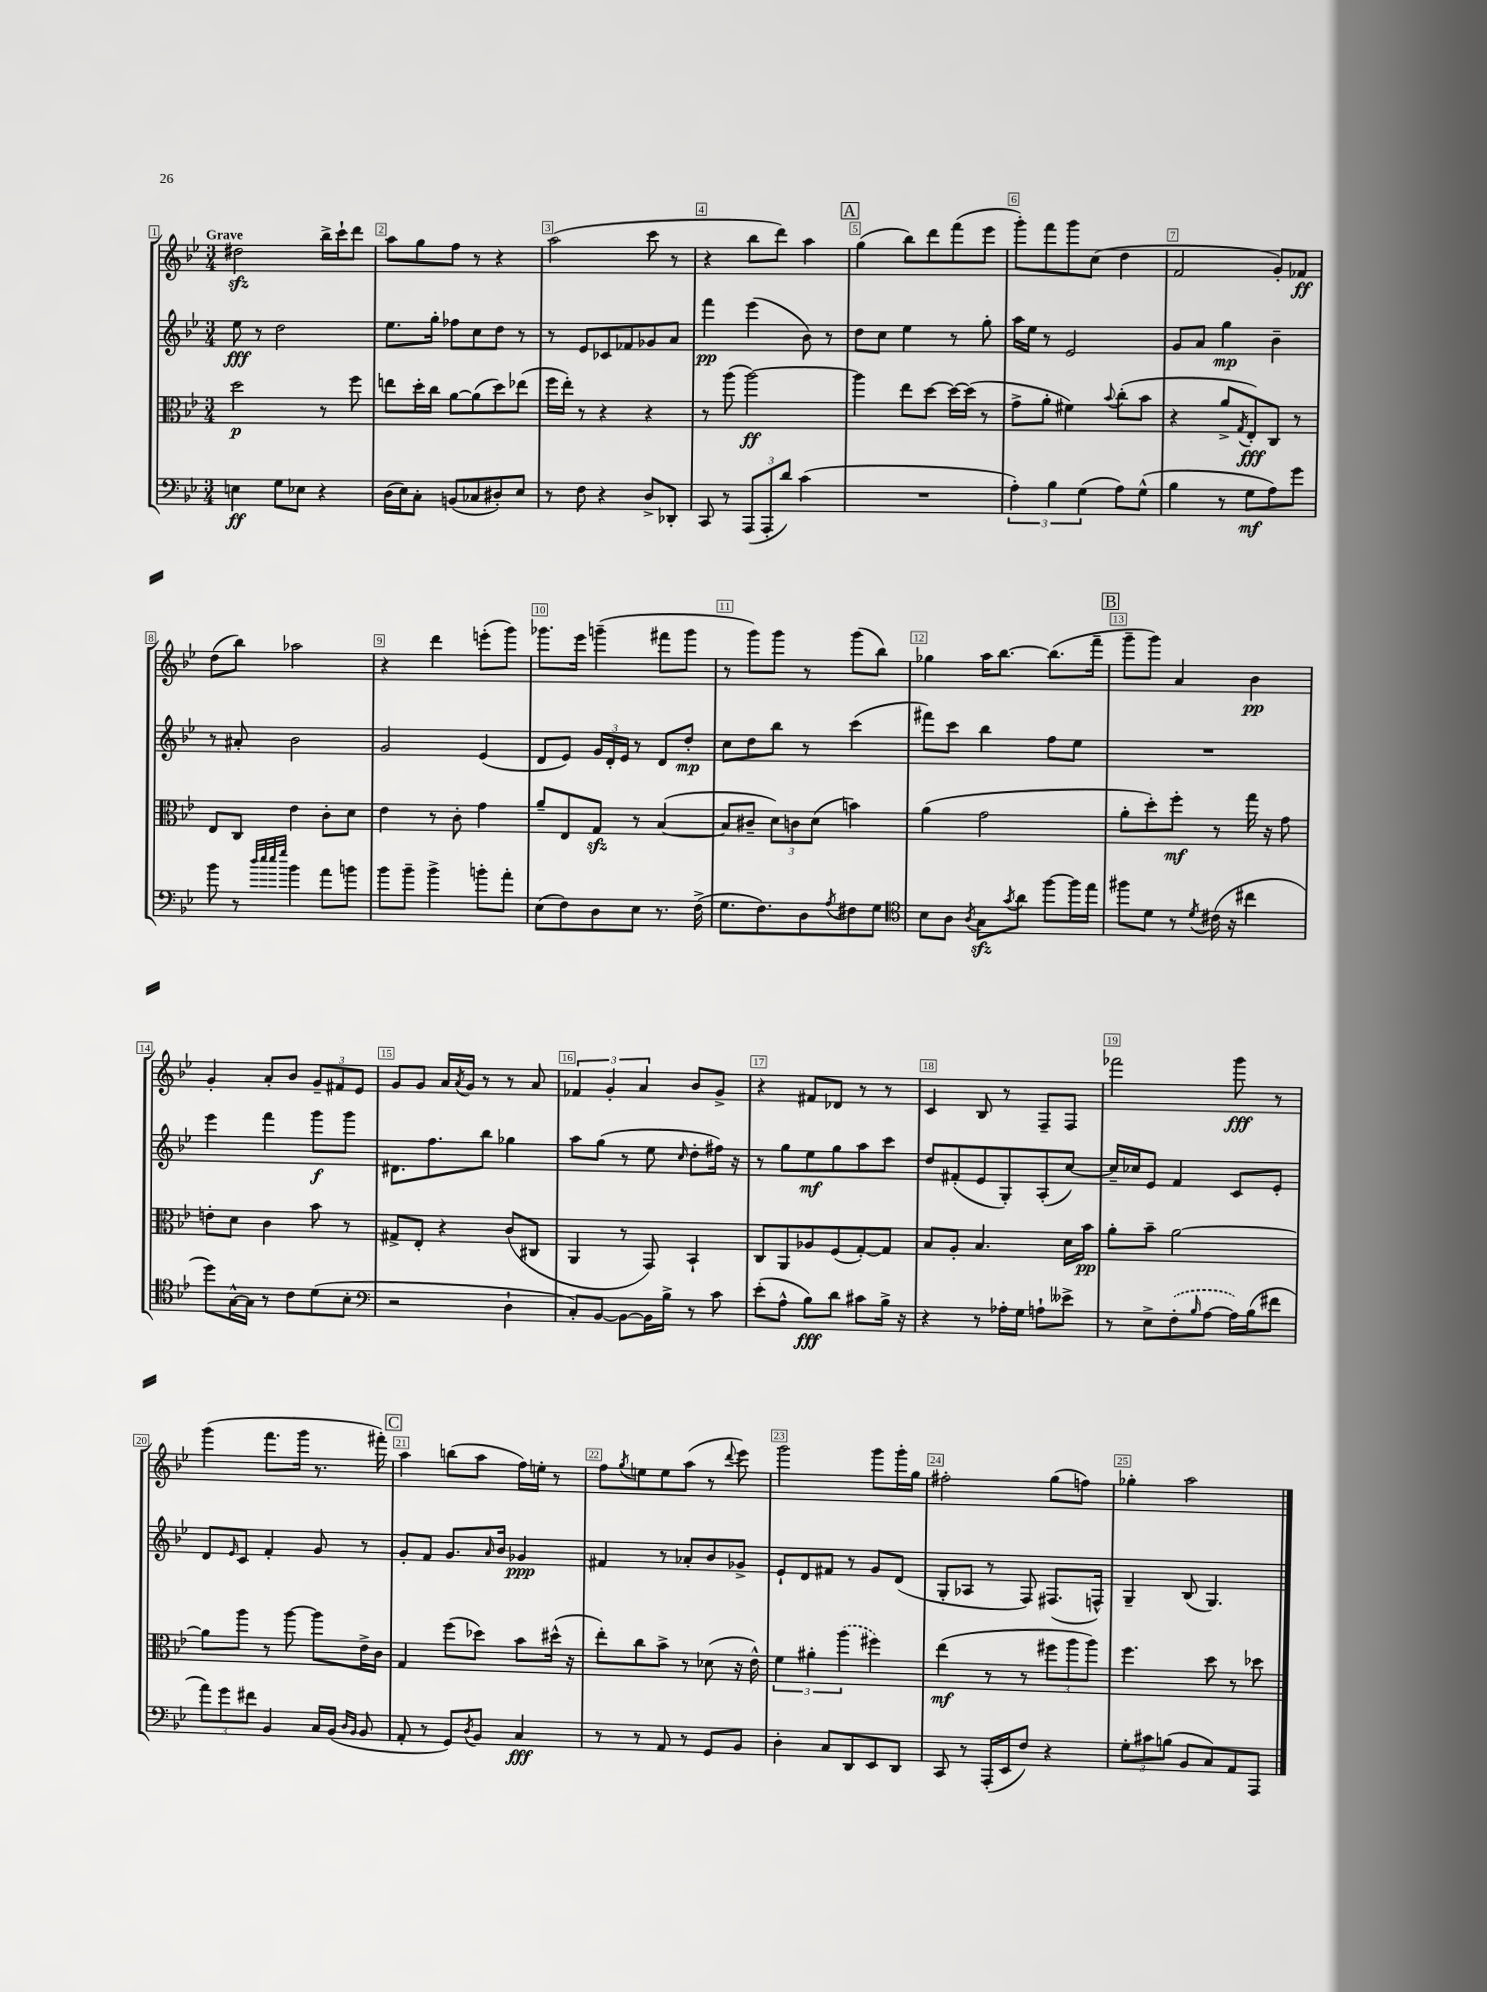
<<
\new StaffGroup <<
\new Staff = "s0" {
    \clef treble \key bes \major \numericTimeSignature \time 3/4 \tempo "Grave"
    dis''2\sfz bes''16-> c'''16-! d'''8 |
    a''8 g''8 f''8 r8 r4 |
    a''2( c'''8 r8 |
    r4 bes''8 d'''8) a''4 |
    \mark \markup { \box "A" } g''4( bes''8) d'''8 f'''8( ees'''8 |
    g'''8-.) f'''8 g'''8 c''8( d''4 |
    f'2 g'8-.) fes'8\ff |
    d''8( bes''8) aes''2 |
    r4 d'''4 e'''8-.( g'''8) |
    ges'''8. ees'''16 g'''4--( fis'''8 g'''8 |
    r8 g'''8) g'''8 r8 g'''8( bes''8) |
    ges''4 a''16 bes''8.~ bes''8.( f'''16-- |
    \mark \markup { \box "B" } g'''8-- g'''8) a'4 bes'4\pp |
    g'4-. a'8-. bes'8 \tuplet 3/2 { g'8-- fis'8 ees'8 } |
    g'8 g'8 a'16 \acciaccatura { a'8 } g'16 r8 r8 a'8 |
    \tuplet 3/2 { fes'4 g'4-. a'4 } bes'8 g'8-> |
    r4 fis'8 des'8 r8 r8 |
    c'4 bes8 r8 f8-- f8 |
    fes'''2 g'''8\fff r8 |
    g'''4( f'''8. g'''16 r8. fis'''16-.) |
    \mark \markup { \box "C" } a''4 b''8( a''8 f''16) e''16-. r8 |
    f''8 \acciaccatura { g''8 } e''8 e''8 a''8( r8 \appoggiatura { d'''8 } ees'''8) |
    g'''2 g'''8 g'''16-. g''16 |
    fis''2-. g''8( f''8) |
    ges''4-. a''2 \bar "|." |
}
\new Staff = "s1" {
    \clef treble \key bes \major \numericTimeSignature \time 3/4
    ees''8\fff r8 d''2 |
    ees''8. g''16-. fes''8 c''8 d''8 r8 |
    r8 ees'8 ces'8 fes'8 ges'8 a'8 |
    f'''4\pp ees'''4( bes'8) r8 |
    \mark \markup { \box "A" } d''8 c''8 ees''4 r8 g''8-. |
    a''16 ees''16 r8 ees'2 |
    g'8 a'8 g''4\mp bes'4-- |
    r8 ais'8-. bes'2 |
    g'2 ees'4( |
    d'8 ees'8) \tuplet 3/2 { g'16 d'16-. ees'16 } r8 d'8 d''8-.\mp |
    c''8 d''8 bes''8 r8 c'''4( |
    fis'''8) c'''8 bes''4 f''8 ees''8 |
    \mark \markup { \box "B" } R2. |
    ees'''4 f'''4 g'''8\f g'''8 |
    dis'8. f''8. bes''8 ges''4 |
    a''8 g''8( r8 ees''8 \grace { c''16 } d''8-. fis''16) r16 |
    r8 g''8 ees''8\mf g''8 a''8 c'''8 |
    d''8 fis'8-.( ees'8 g8-.) a8-.( c''8~) |
    c''16-- ces''16 ees'8 f'4 c'8 ees'8-. |
    d'8 \grace { ees'16 } c'8 f'4-. g'8 r8 |
    \mark \markup { \box "C" } g'8-. f'8 g'8. \grace { a'16 } bes'16 ges'4\ppp |
    fis'4 r8 aes'8-. bes'8 ges'8-> |
    ees'8-! d'8 fis'8 r8 g'8 d'8( |
    g8-. aes8 r8 f8) fis8.( f16-^) |
    g4-- bes8( g4.) \bar "|." |
}
\new Staff = "s2" {
    \clef alto \key bes \major \numericTimeSignature \time 3/4
    d''2\p r8 f''8 |
    e''8 d''16-. c''16 a'8~ a'8( d''8) ees''8( |
    f''16 ees''16-.) r8 r4 r4 |
    r8 a''8( a''2~\ff) |
    \mark \markup { \box "A" } a''4 ees''8 d''8~ d''16~ d''16( r8 |
    g'8-> a'8-. fis'4) \appoggiatura { bes'8 } c''8-.( bes'8 |
    r4 a'8-> \acciaccatura { g8 } ees8-.\fff) c8 r8 |
    ees8 c8 ees'4 c'8-. d'8 |
    ees'4 r8 c'8-. g'4 |
    a'8-- ees8 g8\sfz r8 bes4~( |
    bes8 cis'8-- \tuplet 3/2 { d'8) c'8 d'8( } b'4) |
    a'4( g'2 |
    \mark \markup { \box "B" } a'8-. d''8-.) f''8-.\mf r8 g''16 r16 g'8 |
    e'8-. d'8 c'4 bes'8 r8 |
    gis8-> ees8-. r4 c'8( cis8 |
    a,4 r8 g,8) bes,4-! |
    c8 a,8 aes8 f8( g8~-.) g8 |
    bes8 a8-. bes4. d'16 bes'16\pp |
    a'8-. bes'8-- a'2~ |
    a'8 a''8 r8 a''8~ a''8 ees'16-> c'16 |
    \mark \markup { \box "C" } g4 f''8( des''8) bes'8 dis''16-^( r16 |
    ees''8-.) c''8 bes'8-> r8 des'8( r16 ees'16-^) |
    \tuplet 3/2 { f'4 ais'4-. \once \slurDashed a''4( } fis''4) |
    ees''4\mf( r8 r8 \tuplet 3/2 { fis''8 a''8 a''8) } |
    f''4. d''8 r8 des''8 \bar "|." |
}
\new Staff = "s3" {
    \clef bass \key bes \major \numericTimeSignature \time 3/4
    e4\ff g8 ees8 r4 |
    d16( ees16) c8-. b,8( ces8 dis8-.) ees8 |
    r8 f8 r4 d8-> des,8-. |
    c,8 r8 \tuplet 3/2 { a,,8( a,,8-. d'8) } c'4( |
    \mark \markup { \box "A" } R2. |
    \tuplet 3/2 { a4-.) bes4 g4( } a8) g8-^( |
    bes4 r8 g8\mf a8) g'8 |
    bes'8 r8 \grace { d''32 ees''32 ees''32 g''32 } bes'4 a'8 b'8 |
    bes'8 bes'8-- bes'4-> b'8-. a'8-. |
    ees8( f8) d8 ees8 r8. f16->( |
    g8. f8.) d8 \acciaccatura { a8 } fis8 g8 |
    \clef tenor bes8 a8 \acciaccatura { a8 } g8\sfz \acciaccatura { g'8 } a'8 f''8~ f''16 ees''16 |
    \mark \markup { \box "B" } fis''8 d'8 r8 \acciaccatura { d'8 } cis'16( r16 cis''4 |
    d''8) g16~-^ g16 r8 c'8 d'8( bes8-. |
    \clef bass r2 d4-! |
    c8-.) bes,8~ bes,8~ bes,16 bes16-> r8 c'8 |
    ees'8-.( a8-^ bes8\fff) d'8 cis'8 bes16-> r16 |
    r4 r8 aes16-. g16 a8-! eeses'8-> |
    r8 ees8-> \once \slurDashed f8-.( \grace { bes16 } a8~ a16) bes16( fis'8 |
    \tuplet 3/2 { a'8) g'8 fis'8 } bes,4 c16 bes,16( \grace { d16 bes,16 } bes,8 |
    \mark \markup { \box "C" } a,8-. r8 g,8) \acciaccatura { d8 } bes,8 c4\fff |
    r8 r8 a,8 r8 g,8 bes,8 |
    d4-. c8 d,8 ees,8 d,8 |
    c,8 r8 a,,16-.( ees,16 f8) r4 |
    \tuplet 3/2 { g8-. cis'8 b8( } bes,8 c8) a,8 a,,8 \bar "|." |
}
>>
>>
\layout { \context { \Score \override BarNumber.break-visibility = ##(#f #t #t) barNumberVisibility = #all-bar-numbers-visible \override BarNumber.stencil = #(make-stencil-boxer 0.1 0.3 ly:text-interface::print) } }
